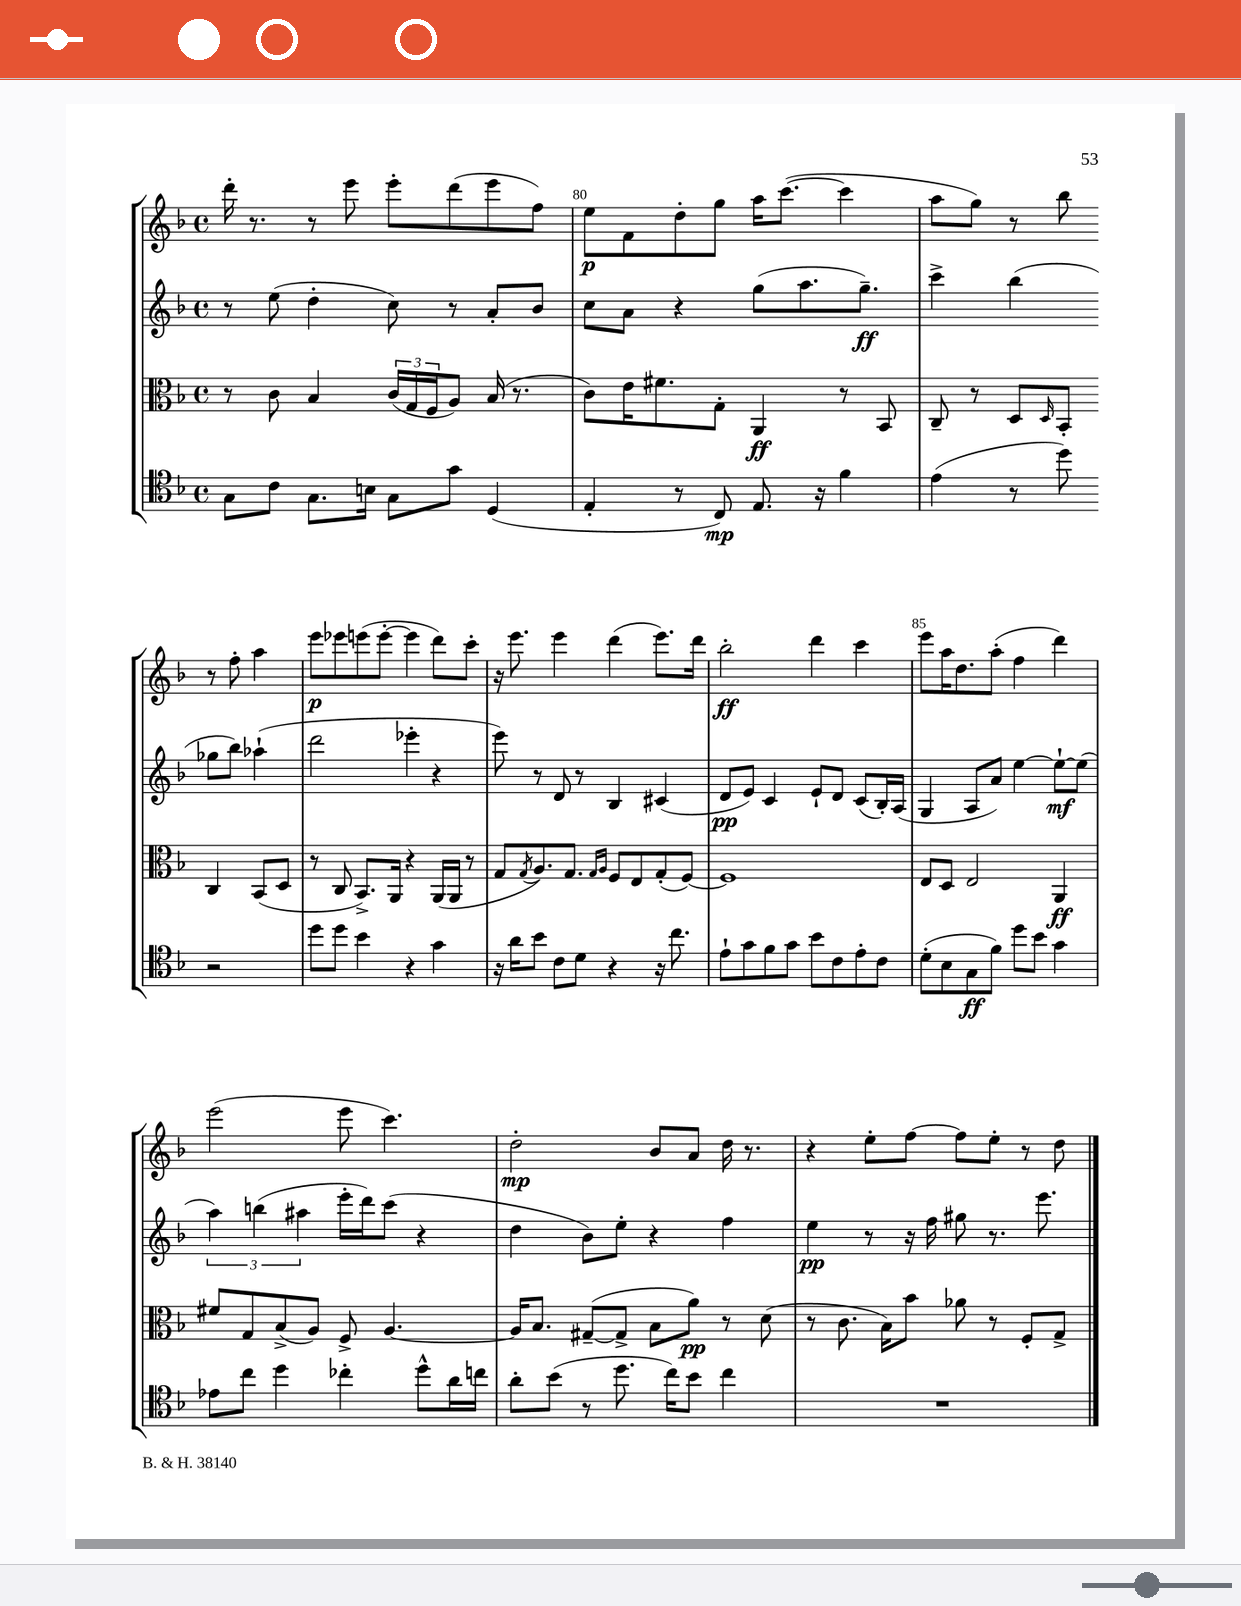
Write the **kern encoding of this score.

**kern	**dynam	**kern	**dynam	**kern	**dynam	**kern	**dynam
*part4	*part4	*part3	*part3	*part2	*part2	*part1	*part1
*staff4	*staff4	*staff3	*staff3	*staff2	*staff2	*staff1	*staff1
*clefC4	*	*clefC3	*	*clefG2	*	*clefG2	*
*k[b-]	*	*k[b-]	*	*k[b-]	*	*k[b-]	*
*M4/4	*	*M4/4	*	*M4/4	*	*M4/4	*
*met(c)	*	*met(c)	*	*met(c)	*	*met(c)	*
=79	=79	=79	=79	=79	=79	=79	=79
8G\L	.	8r	.	8r	.	16ddd'\	.
.	.	.	.	.	.	8.r	.
8c\J	.	8c\	.	(8ee\	.	.	.
8.G\L	.	4B-/	.	4dd'\	.	8r	.
.	.	.	.	.	.	8eee\	.
16Bn\Jk	.	.	.	.	.	.	.
8G\L	.	(24c/LL	.	8cc\)	.	8eee'\L	.
.	.	24G/	.	.	.	.	.
.	.	24F/J	.	.	.	.	.
8g\J	.	8A/J)	.	8r	.	(8ddd\	.
(4D/	.	(16B-/	.	8a'/L	.	8eee\	.
.	.	8.r	.	.	.	.	.
.	.	.	.	8b-/J	.	8ff\J)	.
=80	=80	=80	=80	=80	=80	=80	=80
4E'/	.	8c\L)	.	8cc\L	.	8ee\L	p
.	.	16e\K	.	8a\J	.	8f\	.
.	.	8.f#X\	.	.	.	.	.
8r	.	.	.	4r	.	8dd'\	.
8C/)	mp	8G'\J	.	.	.	8gg\J	.
8.E/	.	4AA/	ff	(8gg\L	.	16aa\KL	.
.	.	.	.	.	.	([8.ccc\J	.
.	.	.	.	8.aa\	.	.	.
16r	.	.	.	.	.	.	.
4f\	.	8r	.	.	.	4ccc\]	.
.	.	.	.	8.gg~\J)	ff	.	.
.	.	8BB-/	.	.	.	.	.
=81	=81	=81	=81	=81	=81	=81	=81
(4e\	.	8C~/	.	4ccc^\	.	8aa\L	.
.	.	8r	.	.	.	8gg\J)	.
8r	.	8D/L	.	(4bb-\	.	8r	.
.	.	16qqD/	.	.	.	.	.
8dd\)	.	8BB-'/J	.	.	.	8bb-\	.
2r	.	4C/	.	8gg-X\L	.	8r	.
.	.	.	.	8bb-\J)	.	8ff'\	.
.	.	(8BB-/L	.	(4aa-X`\	.	4aa\	.
.	.	8D/J	.	.	.	.	.
!!LO:LB:g=z
=82	=82	=82	=82	=82	=82	=82	=82
8dd\L	.	8r	.	2ddd\	.	8eee\L	p
8dd\J	.	8C/	.	.	.	8eee-X\	.
4b-\	.	8.BB-^/L)	.	.	.	(8eeen\	.
.	.	.	.	.	.	[8eee'\J	.
.	.	16AA/Jk	.	.	.	.	.
4r	.	4r	.	4eee-X'\	.	4eee\]	.
4g\	.	(16AA/LL	.	4r	.	8ddd\L)	.
.	.	16AA/JJ	.	.	.	.	.
.	.	8r	.	.	.	8ccc'\J	.
=83	=83	=83	=83	=83	=83	=83	=83
16r	.	8G/L	.	8eee\)	.	16r	.
16a\KL	.	.	.	.	.	8.eee\	.
.	.	8qG/	.	.	.	.	.
8b-\J	.	8.A/)	.	8r	.	.	.
8c\L	.	.	.	8d/	.	4eee\	.
.	.	8.G/J	.	.	.	.	.
8d\J	.	.	.	8r	.	.	.
.	.	16qqG/LL	.	.	.	.	.
.	.	16qqA/JJ	.	.	.	.	.
4r	.	8F/L	.	4B-/	.	(4ddd\	.
.	.	8E/	.	.	.	.	.
16r	.	(8G'/	.	(4c#X/	.	8.eee\L)	.
8.cc\	.	.	.	.	.	.	.
.	.	[8F/J)	.	.	.	.	.
.	.	.	.	.	.	16ddd\Jk	.
=84	=84	=84	=84	=84	=84	=84	=84
8e`\L	.	1F]	.	8d/L	pp	2bb-'\	ff
8g\	.	.	.	8e/J)	.	.	.
8f\	.	.	.	4c/	.	.	.
8g\J	.	.	.	.	.	.	.
8b-\L	.	.	.	8e`/L	.	4ddd\	.
8c\	.	.	.	8d/J	.	.	.
8e'\	.	.	.	(8c/L	.	4ccc\	.
8c\J	.	.	.	16B-'/L)	.	.	.
.	.	.	.	(16A/JJ	.	.	.
=85	=85	=85	=85	=85	=85	=85	=85
(8d'\L	.	8E/L	.	4G/	.	8eee\L	.
8B-\	.	8D/J	.	.	.	16aa\K	.
.	.	.	.	.	.	8.dd\	.
8G\	ff	2E/	.	8A/L	.	.	.
8f\J)	.	.	.	8a/J)	.	(8aa'\J	.
8dd\L	.	.	.	[4ee\	.	4ff\	.
8b-\J	.	.	.	.	.	.	.
4g\	.	4AA/	ff	8ee`\L_	mf	4ddd\)	.
.	.	.	.	(8ee\J]	.	.	.
!!LO:LB:g=z
=86	=86	=86	=86	=86	=86	=86	=86
8e-X\L	.	8f#X/L	.	6aa\)	.	(2eee\	.
8cc\J	.	8G/	.	.	.	.	.
.	.	.	.	(6bbn\	.	.	.
4dd\	.	(8B-^/	.	.	.	.	.
.	.	.	.	6aa#X\	.	.	.
.	.	8A/J)	.	.	.	.	.
4cc-X'\	.	8F^/	.	16eee'\LL	.	8eee\	.
.	.	.	.	16ddd\J)	.	.	.
.	.	[4.A/	.	(8ccc\J	.	4.ccc\)	.
8dd^^\L	.	.	.	4r	.	.	.
16a\L	.	.	.	.	.	.	.
16ccn\JJ	.	.	.	.	.	.	.
=87	=87	=87	=87	=87	=87	=87	=87
8a'\L	.	16A/KL]	.	4dd\	.	2dd'\	mp
.	.	8.B-/J	.	.	.	.	.
(8b-\J	.	.	.	.	.	.	.
8r	.	([8G#X~/L	.	8b-\L)	.	.	.
8.dd\	.	8G#^/J]	.	8ee'\J	.	.	.
.	.	8B-\L	.	4r	.	8b-/L	.
16cc\KL)	.	.	.	.	.	.	.
8b-\J	.	8a\J)	pp	.	.	8a/J	.
4cc\	.	8r	.	4ff\	.	16dd\	.
.	.	.	.	.	.	8.r	.
.	.	(8d\	.	.	.	.	.
=88	=88	=88	=88	=88	=88	=88	=88
1r	.	8r	.	4ee\	pp	4r	.
.	.	8.c\	.	.	.	.	.
.	.	.	.	8r	.	8ee'\L	.
.	.	16B-\KL)	.	.	.	.	.
.	.	8b-\J	.	16r	.	[8ff\J	.
.	.	.	.	16ff\	.	.	.
.	.	8a-X\	.	8gg#X\	.	8ff\L]	.
.	.	8r	.	8.r	.	8ee'\J	.
.	.	8F'/L	.	.	.	8r	.
.	.	.	.	8.eee\	.	.	.
.	.	8G^/J	.	.	.	8dd\	.
==	==	==	==	==	==	==	==
*-	*-	*-	*-	*-	*-	*-	*-
